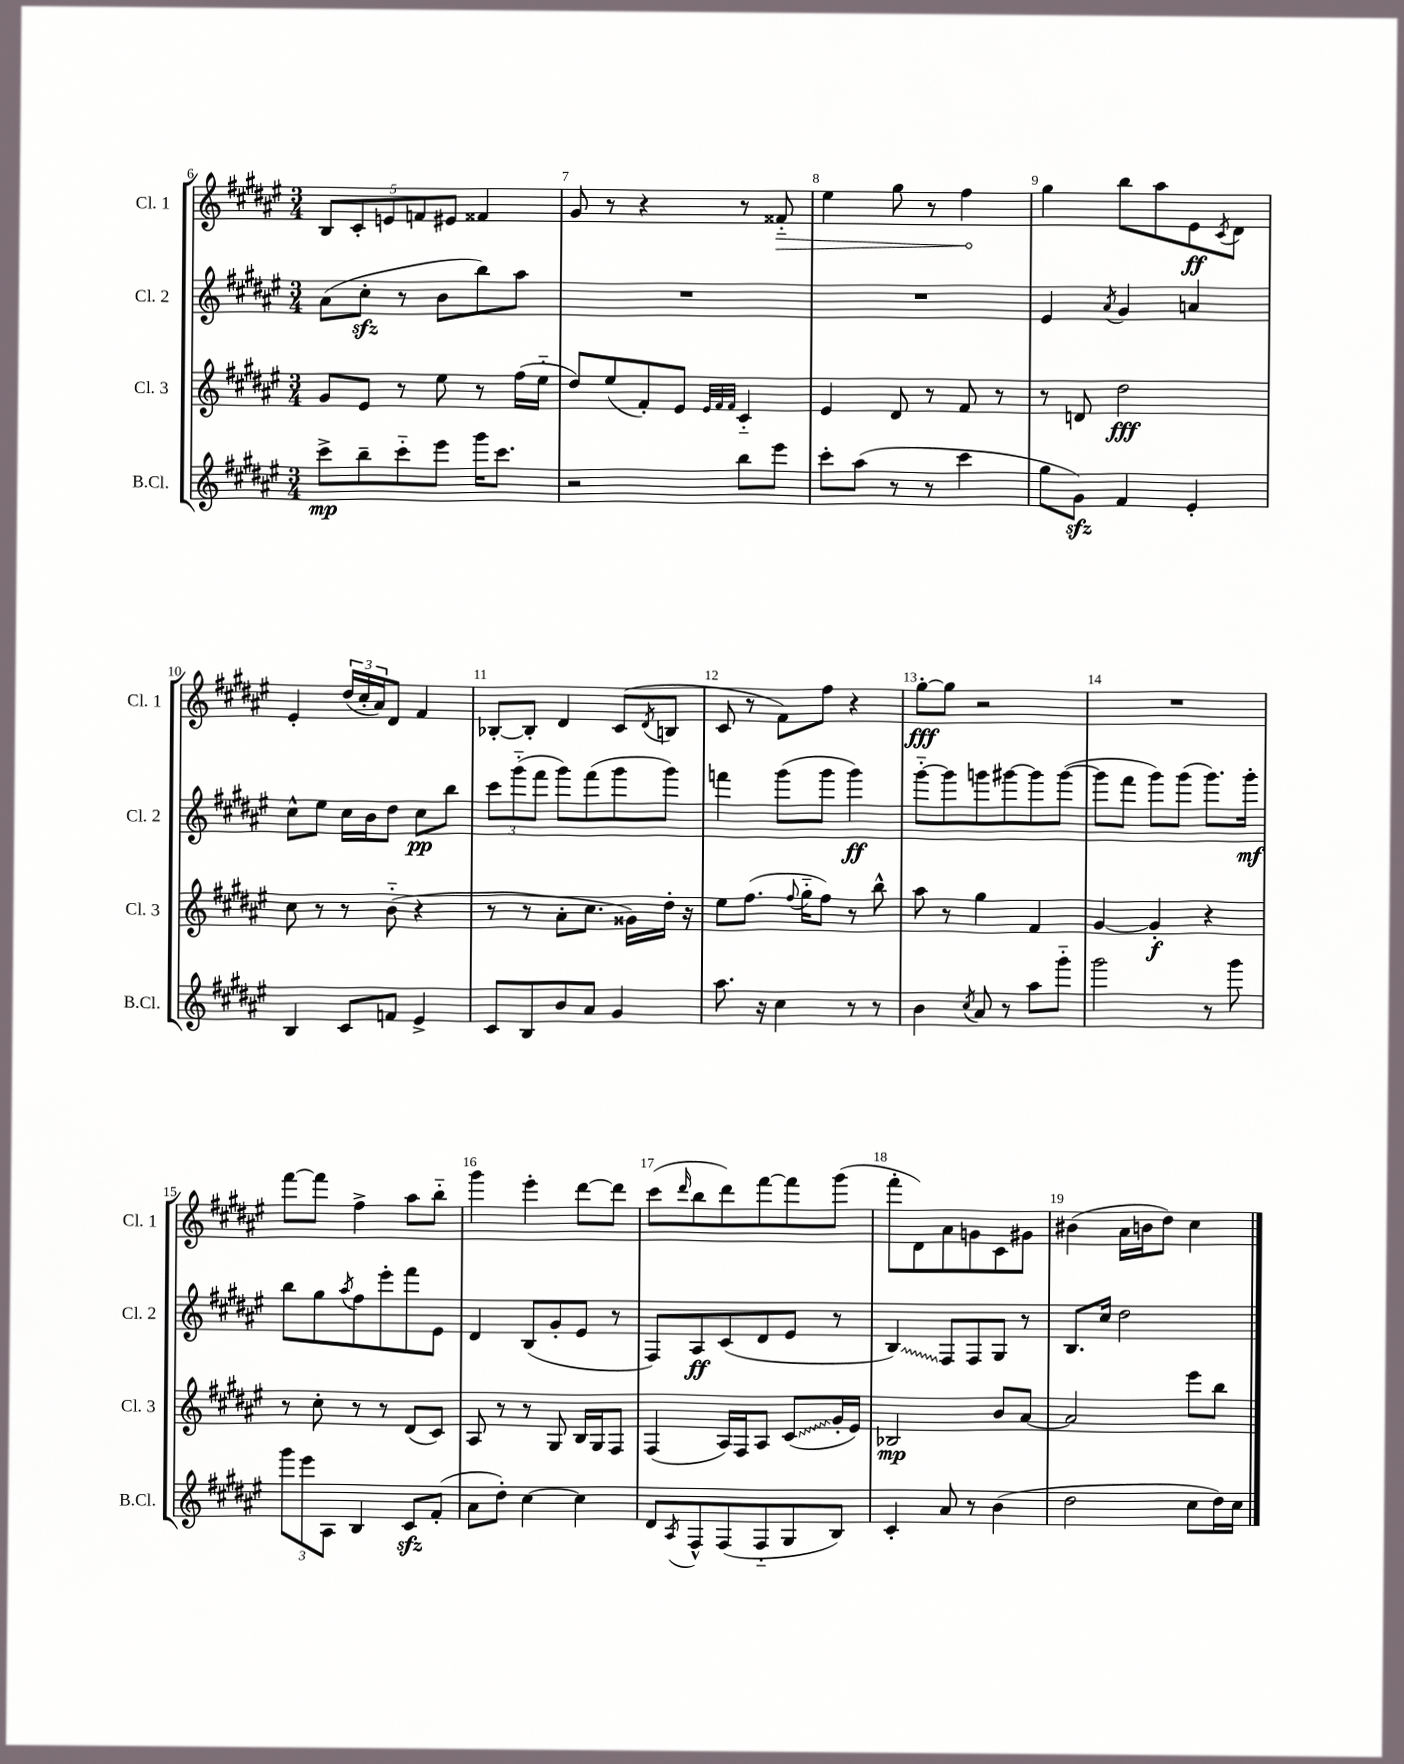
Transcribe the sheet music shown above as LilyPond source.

<<
\new StaffGroup <<
\new Staff = "s0" \with { instrumentName = "Cl. 1" shortInstrumentName = "Cl. 1" } {
    \clef treble \key fis \major \numericTimeSignature \time 3/4
    \tuplet 5/4 { b8 cis'8-. e'8 f'8 eis'8 } fisis'4 |
    gis'8 r8 r4 r8 \once \override Hairpin.circled-tip = ##t fisis'8-_\> |
    eis''4 gis''8 r8 fis''4\! |
    gis''4 b''8 ais''8 eis'8\ff \acciaccatura { cis'8 } dis'8 |
    eis'4-. \tuplet 3/2 { dis''16( cis''16-. ais'16) } dis'8 fis'4 |
    bes8~-. bes8-. dis'4 cis'8( \acciaccatura { dis'8 } b8 |
    cis'8 r8 fis'8) fis''8 r4 |
    gis''8~-.\fff gis''8 r2 |
    R2. |
    fis'''8~ fis'''8 fis''4-> ais''8 b''8-_ |
    gis'''4 eis'''4-. dis'''8~ dis'''8 |
    cis'''8( \grace { dis'''16 } b''8 dis'''8) fis'''8~ fis'''8 gis'''8( |
    fis'''8-. dis'8) ais'8 g'8 cis'8 gis'8 |
    bis'4( ais'16 b'16 dis''8) cis''4 \bar "|." |
}
\new Staff = "s1" \with { instrumentName = "Cl. 2" shortInstrumentName = "Cl. 2" } {
    \clef treble \key fis \major \numericTimeSignature \time 3/4
    ais'8( cis''8-.\sfz r8 b'8 b''8) ais''8 |
    R2. |
    R2. |
    eis'4 \acciaccatura { ais'8 } gis'4 a'4 |
    cis''8-^ eis''8 cis''16 b'16 dis''8 cis''8\pp b''8 |
    \tuplet 3/2 { cis'''8 gis'''8-_( fis'''8 } gis'''8) fis'''8( gis'''8 gis'''8) |
    f'''4 gis'''8( gis'''8 gis'''4\ff) |
    gis'''8~-_ gis'''8 g'''8 gis'''8~ gis'''8 gis'''8~( |
    gis'''8 fis'''8 gis'''8) gis'''8( gis'''8.) gis'''16-.\mf |
    b''8 gis''8 \acciaccatura { ais''8 } fis''8 eis'''8-. fis'''8 eis'8 |
    dis'4 b8( gis'8-. eis'8 r8 |
    fis8) ais8\ff cis'8( dis'8 eis'8 r8 |
    \once \override Glissando.style = #'zigzag b4\glissando) fis8 fis8 gis8 r8 |
    b8. cis''16 dis''2 \bar "|." |
}
\new Staff = "s2" \with { instrumentName = "Cl. 3" shortInstrumentName = "Cl. 3" } {
    \clef treble \key fis \major \numericTimeSignature \time 3/4
    gis'8 eis'8 r8 eis''8 r8 fis''16( eis''16-_ |
    dis''8) eis''8( fis'8-.) eis'8 \grace { eis'32 fis'32 fis'32 } cis'4-_ |
    eis'4 dis'8 r8 fis'8 r8 |
    r8 d'8 dis''2\fff |
    cis''8 r8 r8 b'8-_( r4 |
    r8 r8 ais'8-. cis''8. gisis'16) dis''16-. r16 |
    eis''8 fis''8.( \appoggiatura { fis''8 } gis''16-_ fis''8) r8 b''8-^ |
    ais''8 r8 gis''4 fis'4 |
    gis'4~ gis'4-.\f r4 |
    r8 cis''8-. r8 r8 dis'8( cis'8) |
    ais8 r8 r8 gis8 b16 gis16 fis8 |
    fis4( ais16) fis16 ais8 \once \override Glissando.style = #'zigzag cis'8\glissando( gis'16-. eis'16) |
    bes2\mp b'8 ais'8~ |
    ais'2 eis'''8 b''8 \bar "|." |
}
\new Staff = "s3" \with { instrumentName = "B.Cl." shortInstrumentName = "B.Cl." } {
    \clef treble \key fis \major \numericTimeSignature \time 3/4
    cis'''8->\mp b''8-- cis'''8-_ eis'''8 gis'''16 cis'''8. |
    r2 b''8 eis'''8 |
    cis'''8-. ais''8( r8 r8 cis'''4 |
    gis''8 gis'8\sfz) fis'4 eis'4-. |
    b4 cis'8 f'8 eis'4-> |
    cis'8 b8 b'8 ais'8 gis'4 |
    ais''8. r16 cis''4 r8 r8 |
    b'4 \acciaccatura { cis''8 } ais'8 r8 ais''8 gis'''8-_ |
    gis'''2 r8 gis'''8 |
    \tuplet 3/2 { gis'''8 eis'''8 ais8 } b4 cis'8\sfz fis'8-.( |
    ais'8 dis''8-.) cis''4~ cis''4 |
    dis'8 \acciaccatura { ais8 } fis8-^ fis8( fis8-_ gis8 b8) |
    cis'4-. ais'8 r8 b'4( |
    dis''2 cis''8 dis''16) cis''16 \bar "|." |
}
>>
>>
\layout { \context { \Score currentBarNumber = #6 \override BarNumber.break-visibility = ##(#f #t #t) barNumberVisibility = #all-bar-numbers-visible } }
